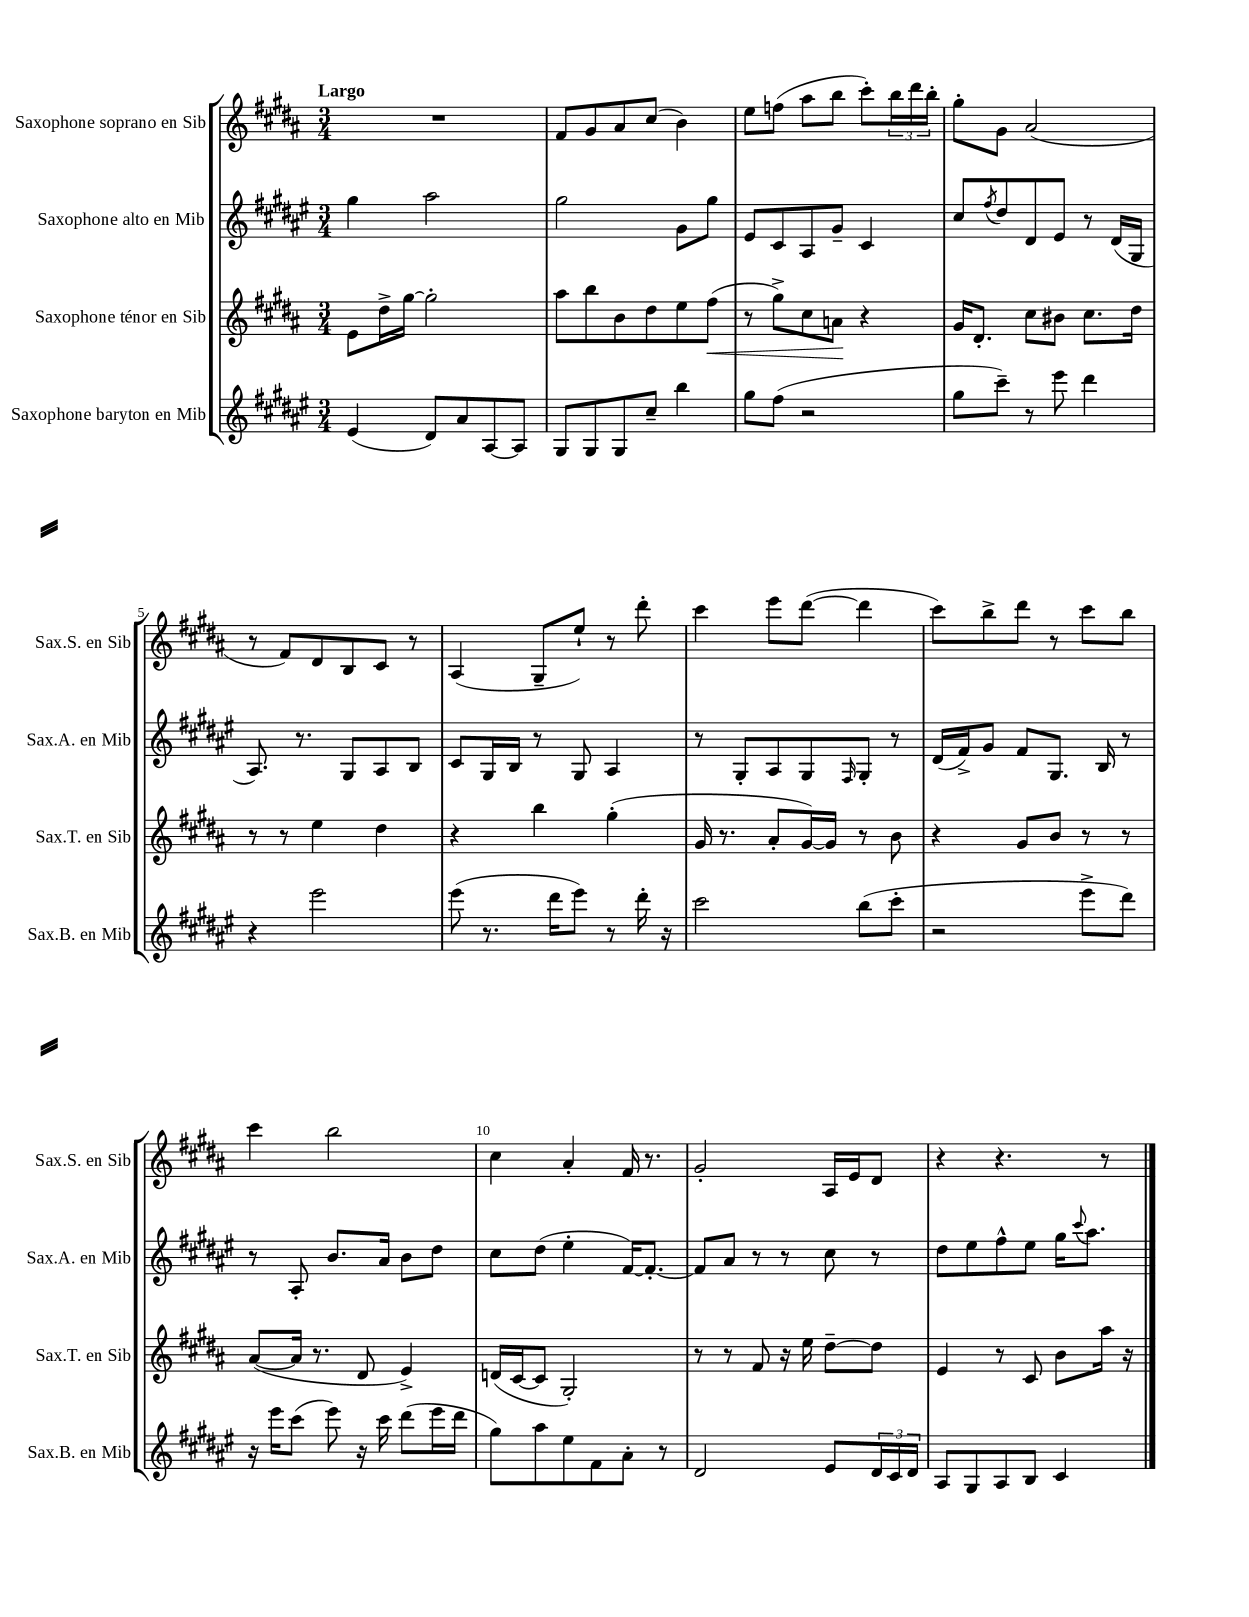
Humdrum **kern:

**kern	**kern	**kern	**kern
*staff4	*staff3	*staff2	*staff1
*clefG2	*clefG2	*clefG2	*clefG2
*k[f#c#g#d#a#e#]	*k[f#c#g#d#a#]	*k[f#c#g#d#a#e#]	*k[f#c#g#d#a#]
*M3/4	*M3/4	*M3/4	*M3/4
(4e#	8e	4gg#	2.r
.	16dd#^	.	.
.	[16gg#	.	.
8d#)	2gg#']	2aa#	.
8a#	.	.	.
[8A#	.	.	.
8A#]	.	.	.
=	=	=	=
8G#	8aa#	2gg#	8f#
8G#	8bb	.	8g#
8G#	8b	.	8a#
8cc#~	8dd#	.	(8cc#
4bb	8ee	8g#	4b)
.	(8ff#	8gg#	.
=	=	=	=
8gg#	8r	8e#	8ee
(8ff#	8gg#^)	8c#	(8ff
2r	8cc#	8A#	8aa#
.	8a	8g#~	8bb
.	4r	4c#	8ccc#')
.	.	.	24bb
.	.	.	24ddd#
.	.	.	24bb'
=	=	=	=
8gg#	16g#	8cc#	8gg#'
.	8.d#'	.	.
.	.	8qff#	.
8ccc#~)	.	8dd#	8g#
8r	8cc#	8d#	(2a#
8eee#	8b#	8e#	.
4ddd#	8.cc#	8r	.
.	.	(16d#	.
.	16dd#	16G#	.
=	=	=	=
4r	8r	8.A#)	8r
.	8r	.	8f#)
.	.	8.r	.
2eee#	4ee	.	8d#
.	.	8G#	8B
.	4dd#	8A#	8c#
.	.	8B	8r
=	=	=	=
(8eee#	4r	8c#	(4A#
8.r	.	16G#	.
.	.	16B	.
.	4bb	8r	8G#~
16ddd#	.	.	.
8eee#)	.	8G#	8ee`)
8r	(4gg#'	4A#	8r
16ddd#'	.	.	8ddd#'
16r	.	.	.
=	=	=	=
2ccc#	16g#	8r	4ccc#
.	8.r	.	.
.	.	8G#'	.
.	8a#'	8A#	8eee
.	[16g#)	8G#	([8ddd#
.	16g#]	.	.
.	.	16qqF#	.
(8bb	8r	8G#'	4ddd#]
8ccc#'	8b	8r	.
=	=	=	=
2r	4r	(16d#	8ccc#)
.	.	16f#^)	.
.	.	8g#	8bb^
.	8g#	8f#	8ddd#
.	8b	8.G#	8r
8eee#^	8r	.	8ccc#
.	.	16B	.
8ddd#)	8r	8r	8bb
=	=	=	=
16r	([8a#	8r	4ccc#
16eee#	.	.	.
(8ccc#	16a#]	8A#'	.
.	8.r	.	.
8eee#)	.	8.b	2bb
16r	8d#	.	.
16ccc#	.	16a#	.
(8ddd#	4e^)	8b	.
16eee#	.	8dd#	.
16ddd#	.	.	.
=	=	=	=
8gg#)	(16d	8cc#	4cc#
.	[16c#	.	.
8aa#	8c#]	(8dd#	.
8ee#	2G#')	4ee#'	4a#'
8f#	.	.	.
8a#'	.	[16f#)	16f#
.	.	8.f#'_	8.r
8r	.	.	.
=	=	=	=
2d#	8r	8f#]	2g#'
.	8r	8a#	.
.	8f#	8r	.
.	16r	8r	.
.	16ee	.	.
8e#	[8dd#~	8cc#	16A#
.	.	.	16e
24d#	8dd#]	8r	8d#
24c#	.	.	.
24d#	.	.	.
=	=	=	=
8A#	4e	8dd#	4r
8G#	.	8ee#	.
8A#	8r	8ff#^^	4.r
8B	8c#	8ee#	.
4c#	8b	16gg#	.
.	.	8qqccc#	.
.	.	8.aa#	.
.	16aa#	.	8r
.	16r	.	.
==	==	==	==
*-	*-	*-	*-
